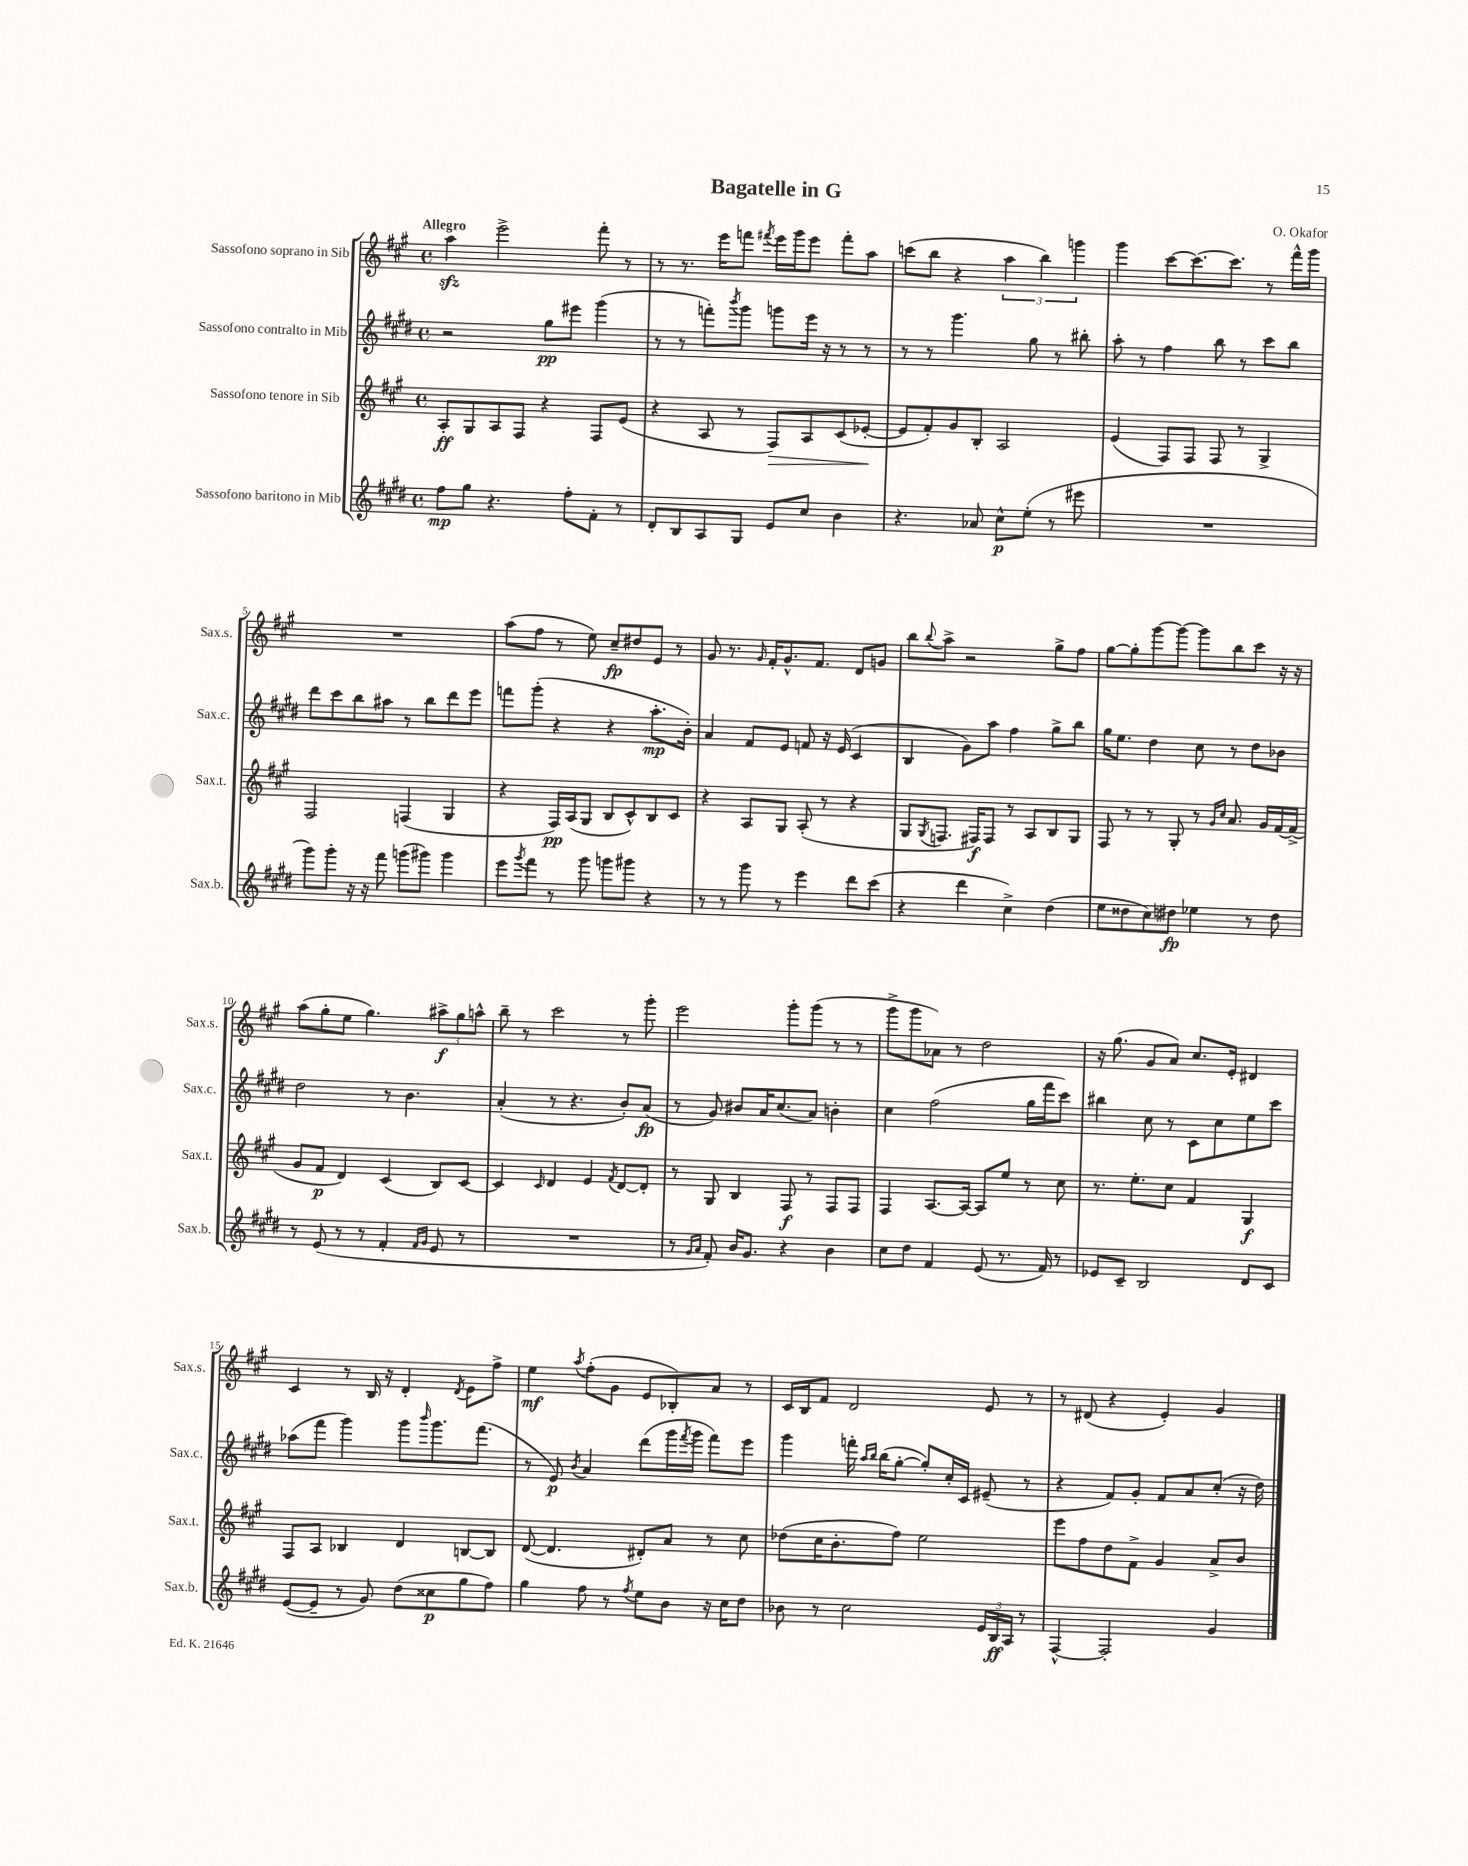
\header { title = "Bagatelle in G" composer = "O. Okafor" }
<<
\new StaffGroup <<
\new Staff = "s0" \with { instrumentName = "Sassofono soprano in Sib" shortInstrumentName = "Sax.s." } {
    \clef treble \key a \major \defaultTimeSignature \time 4/4 \tempo "Allegro"
    a''4\sfz e'''2-> fis'''8-. r8 |
    r8 r8. e'''16 f'''8 \acciaccatura { fis'''8 } e'''16 gis'''16 e'''8 fis'''8-. a''8 |
    c'''8( b''8 r4 \tuplet 3/2 { a''4 b''4) g'''4 } |
    gis'''4 cis'''8~ cis'''8.~ cis'''8. r8 fis'''16-^ gis'''16 |
    R1 |
    a''8( fis''8 r8 e''8) cis''8--\fp dis''8 e'8 r8 |
    gis'8 r8. \grace { gis'16 } fis'16-. gis'8.-^ fis'8. d'8 g'8 |
    b''8 \appoggiatura { b''8 } a''8-> r2 gis''8-> fis''8 |
    gis''8~ gis''8-. gis'''8~ gis'''8~ gis'''8 b''8 cis'''8 r16 r16 |
    a''8( gis''8-. e''8 gis''4.) \tuplet 3/2 { ais''8->\f gis''8 a''8-^ } |
    b''8-- r8 cis'''2 r8 gis'''8-. |
    e'''2 gis'''8-. gis'''8( r8 r8 |
    gis'''8-> gis'''8 aes'8) r8 d''2 |
    r16 gis''8.( gis'8 a'8) cis''8. e'16-. dis'4 |
    cis'4 r8 b16 r16 d'4-. \acciaccatura { d'8 } e'8 fis''8-> |
    e''4\mf \acciaccatura { a''8 } fis''8-.( gis'8 e'8 bes8-.) a'8 r8 |
    cis'16 b16 fis'8 d'2 e'8 r8 |
    r8 dis'8( r4 e'4-.) gis'4 \bar "|." |
}
\new Staff = "s1" \with { instrumentName = "Sassofono contralto in Mib" shortInstrumentName = "Sax.c." } {
    \clef treble \key e \major \defaultTimeSignature \time 4/4
    r2 gis''8\pp eis'''8 gis'''4( |
    r8 r8 f'''8-.) \acciaccatura { b'''8 } gis'''8 g'''8 e'''16 r16 r8 r8 |
    r8 r8 gis'''4. gis''8 r8 bis''8-. |
    a''8-. r8 fis''4 b''8 r8 cis'''8 b''8 |
    dis'''8 cis'''8 b''8 ais''8 r8 b''8 dis'''8 e'''8 |
    f'''8 gis'''8-.( r4 r4 a''8.-.\mp b'16-.) |
    a'4 fis'8 e'8 f'8 r16 e'16( cis'4 |
    b4 gis'8) a''8 fis''4 gis''8-> b''8 |
    gis''16 e''8. dis''4 cis''8 r8 dis''8 bes'8 |
    dis''2 r8 b'4. |
    a'4-.( r8 r4. b'8-.) a'8\fp( |
    r8 gis'8) bis'8 a'16 cis''8.( a'8) b'4-. |
    cis''4 fis''2( gis''16 fis'''16 cis'''8) |
    bis''4 cis''8 r8 cis'8 cis''8 e''8 cis'''8 |
    aes''8( fis'''8 gis'''4) gis'''8 \grace { b'''16 } gis'''8. fis'''8.( |
    r8 e'8\p) \acciaccatura { b'8 } a'4 dis'''8( gis'''16 \acciaccatura { fis'''8 } gis'''16 fis'''8) e'''8 |
    gis'''4 f'''16-. \grace { a''16 b''16 } b''16( gis''8~-. gis''8-.) cis''16-. cis'16 eis'8--( r8 |
    r4 fis'8) gis'8-. fis'8 a'8 cis''8-.( r16 dis''16) \bar "|." |
}
\new Staff = "s2" \with { instrumentName = "Sassofono tenore in Sib" shortInstrumentName = "Sax.t." } {
    \clef treble \key a \major \defaultTimeSignature \time 4/4
    a8-.\ff gis8 a8 fis8 r4 fis8 e'8( |
    r4 a8 r8 fis8\>) a8 cis'8( ees'8~-.\! |
    ees'8 fis'8-.) gis'8 b8-. a2 |
    e'4( fis8) fis8 fis8 r8 gis4-> |
    fis2 f4( gis4 |
    r4 fis16\pp) a16( gis8 b8 cis'8-^) b8 cis'8 |
    r4 a8 gis8 a8-.( r8 r4 |
    gis8 \acciaccatura { gis8 } f8. fis16\f) fis8 r8 a8 b8 gis8 |
    fis8 r8 r8 gis8-. r8 \grace { gis'16 cis''16 } a'8. gis'16 fis'16~ fis'16->( |
    gis'8 fis'8\p d'4) cis'4( b8) cis'8~ |
    cis'4 \grace { cis'16 } d'4 e'4 \acciaccatura { fis'8 } d'8~ d'8-. |
    r8 gis8 b4 fis8\f r8 fis8 fis8 |
    fis4 a8.~ a16~ a8 e''8 r8 cis''8 |
    r8. e''8.-. cis''8 fis'4 gis4\f |
    fis8 a8 bes4 d'4 b8~ b8 |
    d'8~( d'4. dis'8-.) a'8 r8 cis''8 |
    des''8( cis''16 b'8.-. fis''8) e''2 |
    e'''8 fis''8 d''8 fis'8-> gis'4 a'8-> b'8 \bar "|." |
}
\new Staff = "s3" \with { instrumentName = "Sassofono baritono in Mib" shortInstrumentName = "Sax.b." } {
    \clef treble \key e \major \defaultTimeSignature \time 4/4
    fis''8\mp gis''8 r4. fis''8-. fis'8-. r8 |
    dis'8-. b8 a8 gis8 e'8 cis''8 b'4 |
    r4. aes'8 cis''8-^\p e''8-.( r8 eis'''8 |
    R1 |
    gis'''8) gis'''8-. r16 r16 fis'''8 g'''8( gis'''8) gis'''4 |
    e'''8 \acciaccatura { gis'''8 } fis'''8 r8 gis'''8 g'''8 gis'''8 r4 |
    r8 r8 gis'''8 r8 e'''4 dis'''8 cis'''8( |
    r4 dis'''4 cis''4->) dis''4( |
    e''8 disis''8 cis''8) dis''8\fp ees''4 r8 dis''8 |
    r8 e'8( r8 r8 fis'4-. \grace { fis'16 gis'16 } e'8 r8 |
    R1 |
    r8 \grace { gis'16 a'16 } fis'8-.) b'16 gis'8. r4 b'4 |
    cis''8 dis''8 fis'4 e'8( r8. fis'16) r8 |
    ees'8 cis'8-- b2 dis'8 cis'8 |
    e'8~( e'8-- r8 gis'8) dis''8( cisis''8\p gis''8 fis''8) |
    gis''4 fis''8 r8 \acciaccatura { fis''8 } e''8 b'8 r16 cis''16 dis''8 |
    bes'8 r8 cis''2 \tuplet 3/2 { e'16 b16\ff a16 } r8 |
    fis4~-^ fis2-. gis'4 \bar "|." |
}
>>
>>
